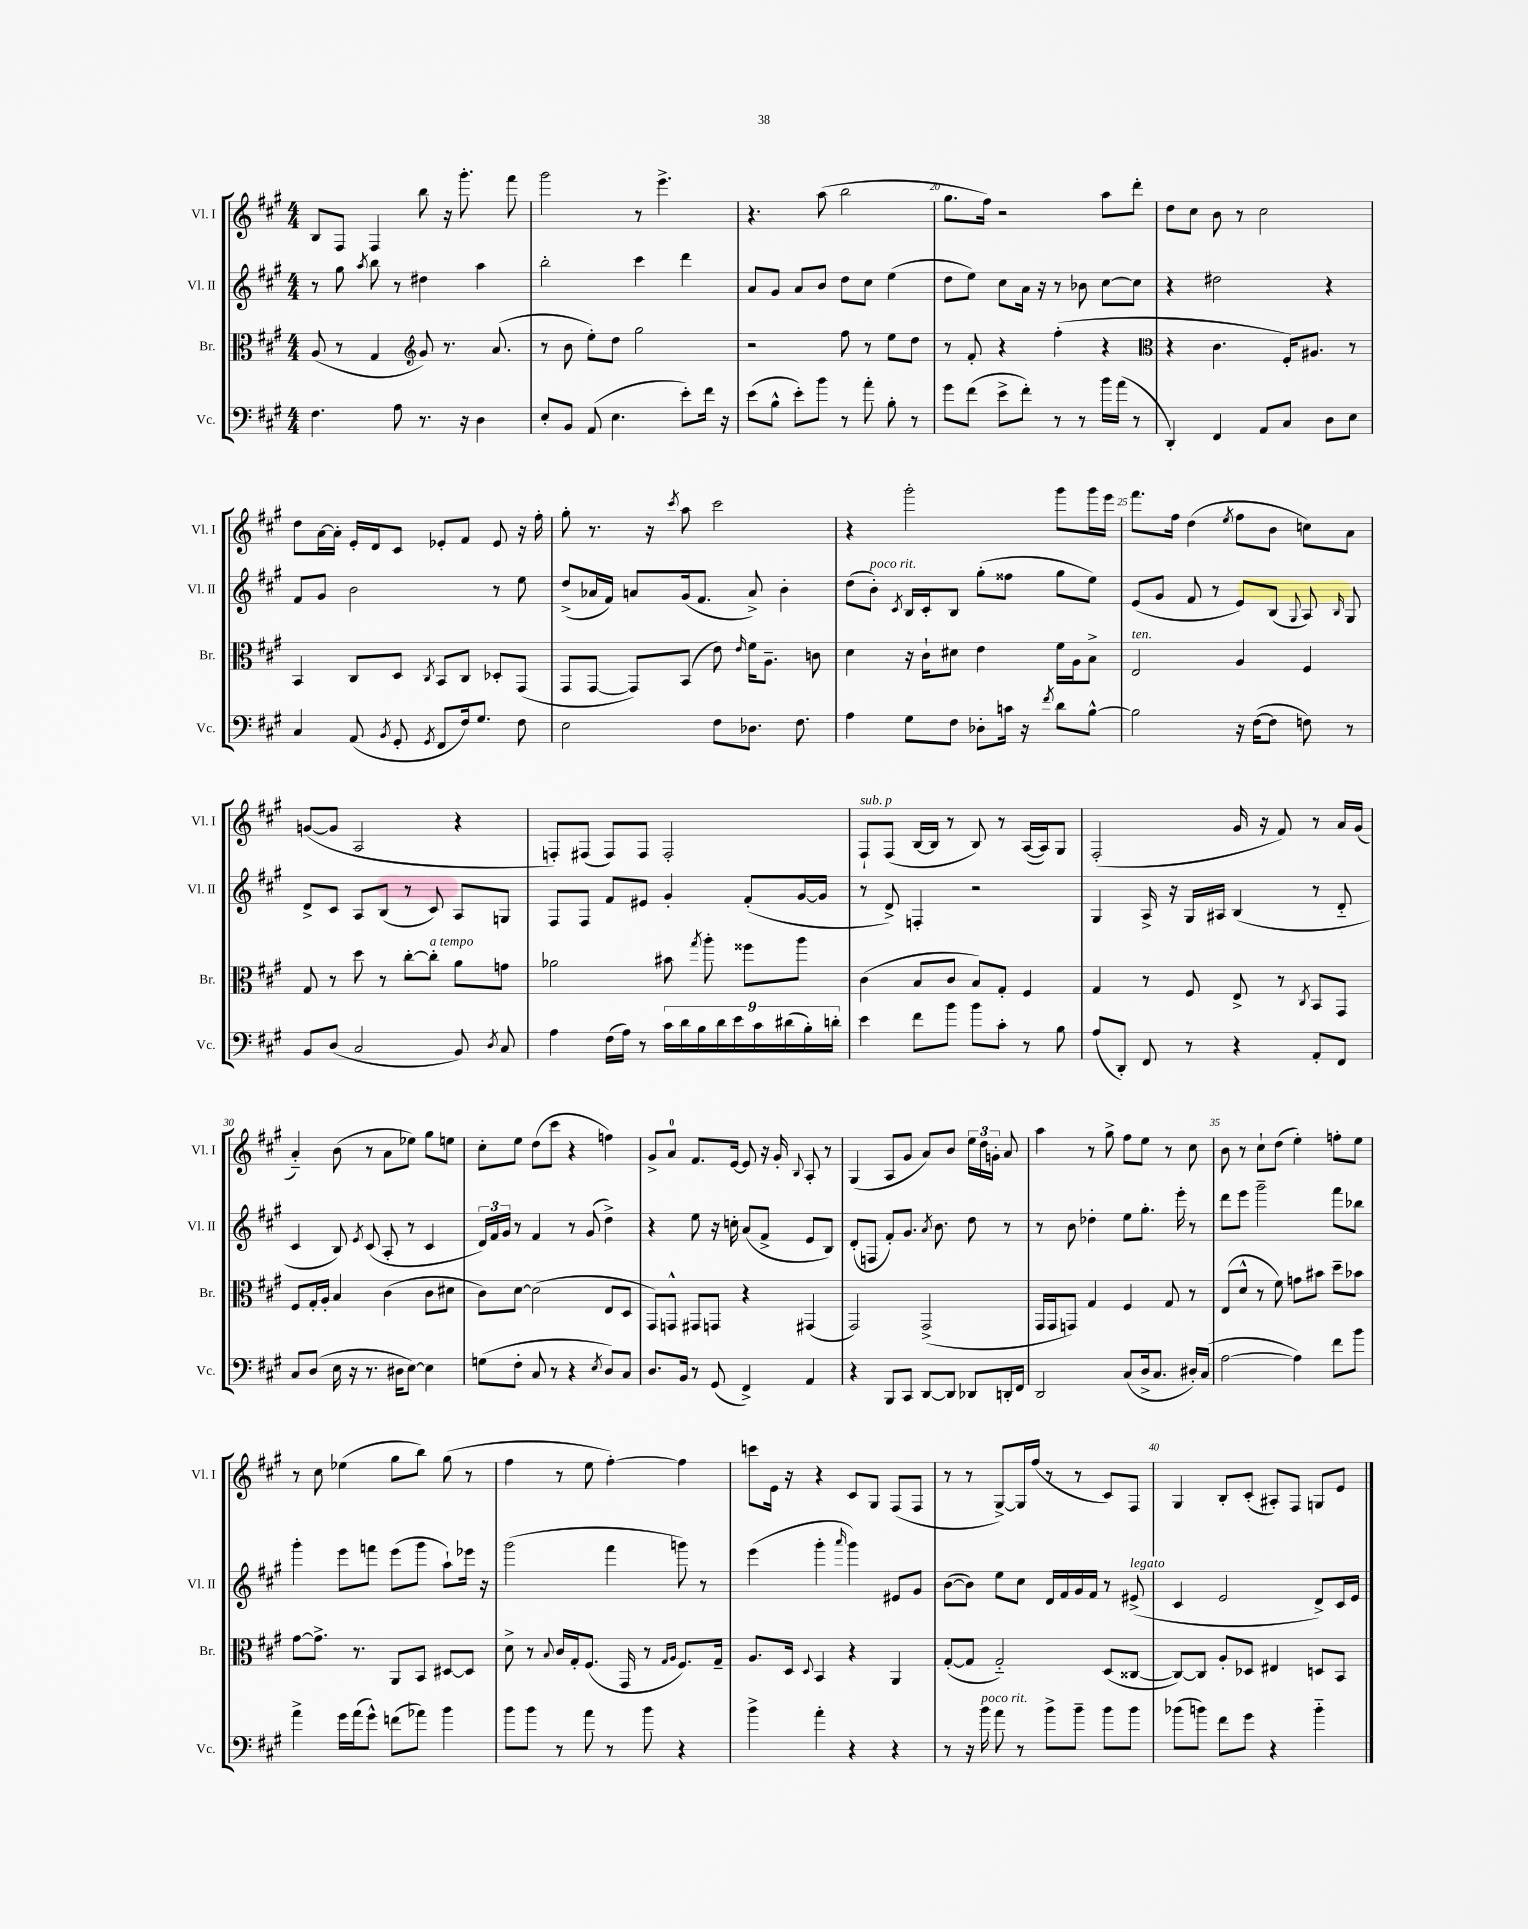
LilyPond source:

<<
\new StaffGroup <<
\new Staff = "s0" \with { instrumentName = "Vl. I" shortInstrumentName = "Vl. I" } {
    \clef treble \key a \major \numericTimeSignature \time 4/4
    \autoBeamOff b8[ fis8] fis4 b''8 r16 gis'''8.-. fis'''8 |
    gis'''2 r8 e'''4.-> |
    r4. a''8( b''2 |
    gis''8.[ fis''16]) r2 a''8[ d'''8]-. |
    d''8[ cis''8] b'8 r8 cis''2 |
    d''8[ a'16~ a'16]-. e'16[-. d'16 cis'8] ees'8[-. fis'8] ees'8 r16 fis''16-. |
    gis''8-. r8. r16 \acciaccatura { cis'''8 } a''8 cis'''2 |
    r4 gis'''2-. gis'''8[ gis'''16 e'''16] |
    fis'''8.[ fis''16] d''4( \acciaccatura { e''8 } fis''8[ b'8] c''8[) a'8] |
    g'8[~( g'8] a2 r4 |
    f8[-.) fis8]( fis8[) fis8] fis2-. |
    fis8[-!^\markup { \italic "sub. p" } fis8]( b16[~ b16] r8 b8) r8 a16[~( a16) gis8] |
    fis2-.( gis'16 r16 fis'8) r8 a'16[ gis'16]( |
    a'4-_) b'8( r8 a'8[ ees''8]) gis''8[ e''8] |
    cis''8[-. e''8] d''8[( cis'''8] r4 f''4) |
    gis'8[-> a'8]-0 fis'8.[ e'16]~ e'8 r16 gis'16-. \appoggiatura { b8 } a8-. r8 |
    gis4( a8[ gis'8] a'8[) b'8] \tuplet 3/2 { e''16[ d''16 g'16]-. } a'8 |
    a''4 r8 gis''8-> fis''8[ e''8] r8 cis''8 |
    b'8 r8 cis''8[-! d''8]( e''4-.) f''8[-. e''8] |
    r8 cis''8 ees''4( gis''8[ b''8]) gis''8( r8 |
    fis''4 r8 e''8 fis''4~-.) fis''4 |
    c'''8[ e'16] r16 r4 cis'8[ gis8] fis8[( fis8] |
    r8 r8 gis8[~->) gis16 fis''16]( r8 r8 cis'8[) fis8] |
    gis4 b8[-. cis'8]-.( ais8[-.) fis8] g8[ e'8] \bar "|." |
}
\new Staff = "s1" \with { instrumentName = "Vl. II" shortInstrumentName = "Vl. II" } {
    \clef treble \key a \major \numericTimeSignature \time 4/4
    \autoBeamOff r8 gis''8 \acciaccatura { a''8 } b''8 r8 dis''4 a''4 |
    b''2-. cis'''4 d'''4 |
    a'8[ gis'8] a'8[ b'8] d''8[ cis''8] e''4( |
    d''8[ e''8]) cis''8[ a'16] r16 r8 bes'8 cis''8[~ cis''8] |
    r4 dis''2 r4 |
    fis'8[ gis'8] b'2 r8 e''8 |
    d''8[->( aes'16 fis'16]) a'8[ gis'16( fis'8.] a'8->) b'4-. |
    d''8[( b'8]-.^\markup { \italic "poco rit." }) \acciaccatura { cis'8 } b16[ cis'16-. b8] gis''8[-.( fisis''8] gis''8[ e''8]) |
    e'8[( gis'8] fis'8 r8 e'8[) b8]( \appoggiatura { gis8 } a8) \grace { b16 } gis8 |
    d'8[-> cis'8] a8[ b8]( r8 cis'8) a8[ g8] |
    fis8[ fis8] fis'8[ eis'8] gis'4-. fis'8[-.( gis'16~ gis'16] |
    r8 d'8->) f4-. r2 |
    gis4 a16-> r16 gis16[ ais16] b4( r8 d'8-_ |
    cis'4 b8) \acciaccatura { e'8 } cis'8( a8-. r8 cis'4 |
    \tuplet 3/2 { d'16[) fis'16 gis'16] } r8 fis'4 r8 gis'8( d''4->) |
    r4 e''8 r16 c''16-. a'8[( fis'8]-> e'8[ b8]) |
    d'8[-.( f8] fis'8[-.) gis'8.] \acciaccatura { a'8 } b'8. d''8 r8 |
    r8 b'8 des''4-. e''8[ gis''8.]-. e'''16-. r8 |
    d'''8[ e'''8] gis'''2-- fis'''8[ bes''8] |
    gis'''4-. e'''8[ f'''8] e'''8[( gis'''8] a''8[-!) ees'''16] r16 |
    gis'''2( fis'''4 g'''8) r8 |
    e'''4( gis'''4-. \grace { a'''16 } gis'''4) eis'8[ gis'8] |
    b'8[~( b'8]) e''8[ cis''8] d'16[ fis'16 gis'16 fis'16] r8 eis'8->^\markup { \italic "legato" }( |
    cis'4 e'2 d'8[->) cis'16 e'16] \bar "|." |
}
\new Staff = "s2" \with { instrumentName = "Br." shortInstrumentName = "Br." } {
    \clef alto \key a \major \numericTimeSignature \time 4/4
    \autoBeamOff a8( r8 gis4 \clef treble gis'8) r8. a'8.( |
    r8 b'8 e''8[-.) d''8] gis''2 |
    r2 fis''8 r8 e''8[ d''8] |
    r8 fis'8-. r4 fis''4-.( r4 |
    \clef alto r4 cis'4. fis16[-.) ais8.] r8 |
    b,4 cis8[ d8] \acciaccatura { cis8 } b,8[ cis8] des8[-. gis,8]( |
    gis,8[ gis,8]~ gis,8[) b,8]( e'8) \grace { e'16 } fis'16[ a8.]-- c'8 |
    d'4 r16 cis'16[-! dis'8] e'4 fis'16[ a16 b8]-> |
    e2^\markup { \italic "ten." } a4 fis4 |
    gis8 r8 d''8 r8 cis''8[~-. cis''8]-.^\markup { \italic "a tempo" } a'8[ g'8] |
    aes'2 bis'8 \acciaccatura { gis''8 } a''8-. fisis''8[ a''8] |
    cis'4( b8[ cis'8] b8[) gis8]-. fis4 |
    gis4 r8 fis8 e8-> r8 \acciaccatura { cis8 } b,8[ gis,8] |
    fis8[ gis16-. a16]-. b4 cis'4( cis'8[ dis'8] |
    cis'8[) d'8]~ d'2( e8[ d8] |
    gis,8[) g,8]-^ gis,8[ g,8] r4 gis,4( |
    gis,2) gis,2->( |
    gis,16[ gis,16 g,8]) gis4 fis4 gis8 r8 |
    e8[( d'8]-^ r8 fis'8) g'8[ bis'8] d''8[-- bes'8] |
    gis'8[~ gis'8.]-> r8. a,8[ b,8] dis8[~ dis8] |
    d'8-> r8 \appoggiatura { b8 } cis'16[ gis16-. fis8.]( gis,16 r8 \grace { gis16[ a16] } fis8.[) gis16]-- |
    a8.[ d16] \appoggiatura { d8 } b,4 r4 a,4 |
    gis8[~-.( gis8] gis2-_) d8[( cisis8]~ |
    cisis8[~) cisis8] a8[-. des8] eis4 d8[ b,8] \bar "|." |
}
\new Staff = "s3" \with { instrumentName = "Vc." shortInstrumentName = "Vc." } {
    \clef bass \key a \major \numericTimeSignature \time 4/4
    \autoBeamOff fis4. a8 r8. r16 d4 |
    e8[-. b,8] a,8( e4. e'8[-.) fis'16] r16 |
    e'8[( b8]-^ e'8[-.) b'8] r8 a'8-. b8-. r8 |
    gis'8[ fis'8]( e'8[-> fis'8]-.) r8 r8 b'16[ a'16]( r8 |
    d,4-.) fis,4 a,8[ cis8] d8[ e8] |
    cis4 a,8( \acciaccatura { b,8 } gis,8-. \acciaccatura { gis,8 } fis,8[ fis16) gis8.] fis8 |
    e2 fis8[ des8.] fis8. |
    a4 gis8[ fis8] des8[-. c'16] r16 \acciaccatura { fis'8 } d'8[ b8]~-^ |
    b2 r16 fis16[~( fis8] f8) r8 |
    b,8[ d8]( cis2 b,8) \acciaccatura { d8 } cis8 |
    a4 fis16[( a16]) r8 \tuplet 9/8 { cis'16[ d'16 b16 d'16 e'16 cis'16 dis'16( b16-.) d'16]-. } |
    e'4 fis'8[ b'8] b'8[ cis'8]-. r8 b8 |
    a8[( d,8]-.) fis,8 r8 r4 a,8[-. fis,8] |
    cis8[ d8]( e16 r16 r8. dis16[ e8]~) e4 |
    g8[( fis8]-. cis8 r8 r4 \acciaccatura { e8 } d8[) cis8] |
    d8.[ b,16] r8 gis,8( fis,4->) a,4 |
    r4 b,,8[ cis,8] d,8[~ d,8] des,8[ d,16-. fis,16] |
    d,2 cis8[( d16-> cis8.] dis16[-.) cis16]( |
    a2~ a4) fis'8[ b'8] |
    a'4-> gis'16[ a'16( gis'8]-^) f'8[( aes'8]) b'4 |
    b'8[ b'8] r8 a'8 r8 b'8 r4 |
    b'4-> a'4-. r4 r4 |
    r8 r16 b'16^\markup { \italic "poco rit." } a'8 r8 b'8[-> b'8]-- b'8[ b'8] |
    bes'8[( b'8]) fis'8[ gis'8] r4 b'4-_ \bar "|." |
}
>>
>>
\layout { \context { \Score currentBarNumber = #17 \override BarNumber.break-visibility = ##(#f #t #t) barNumberVisibility = #(every-nth-bar-number-visible 5) } }
